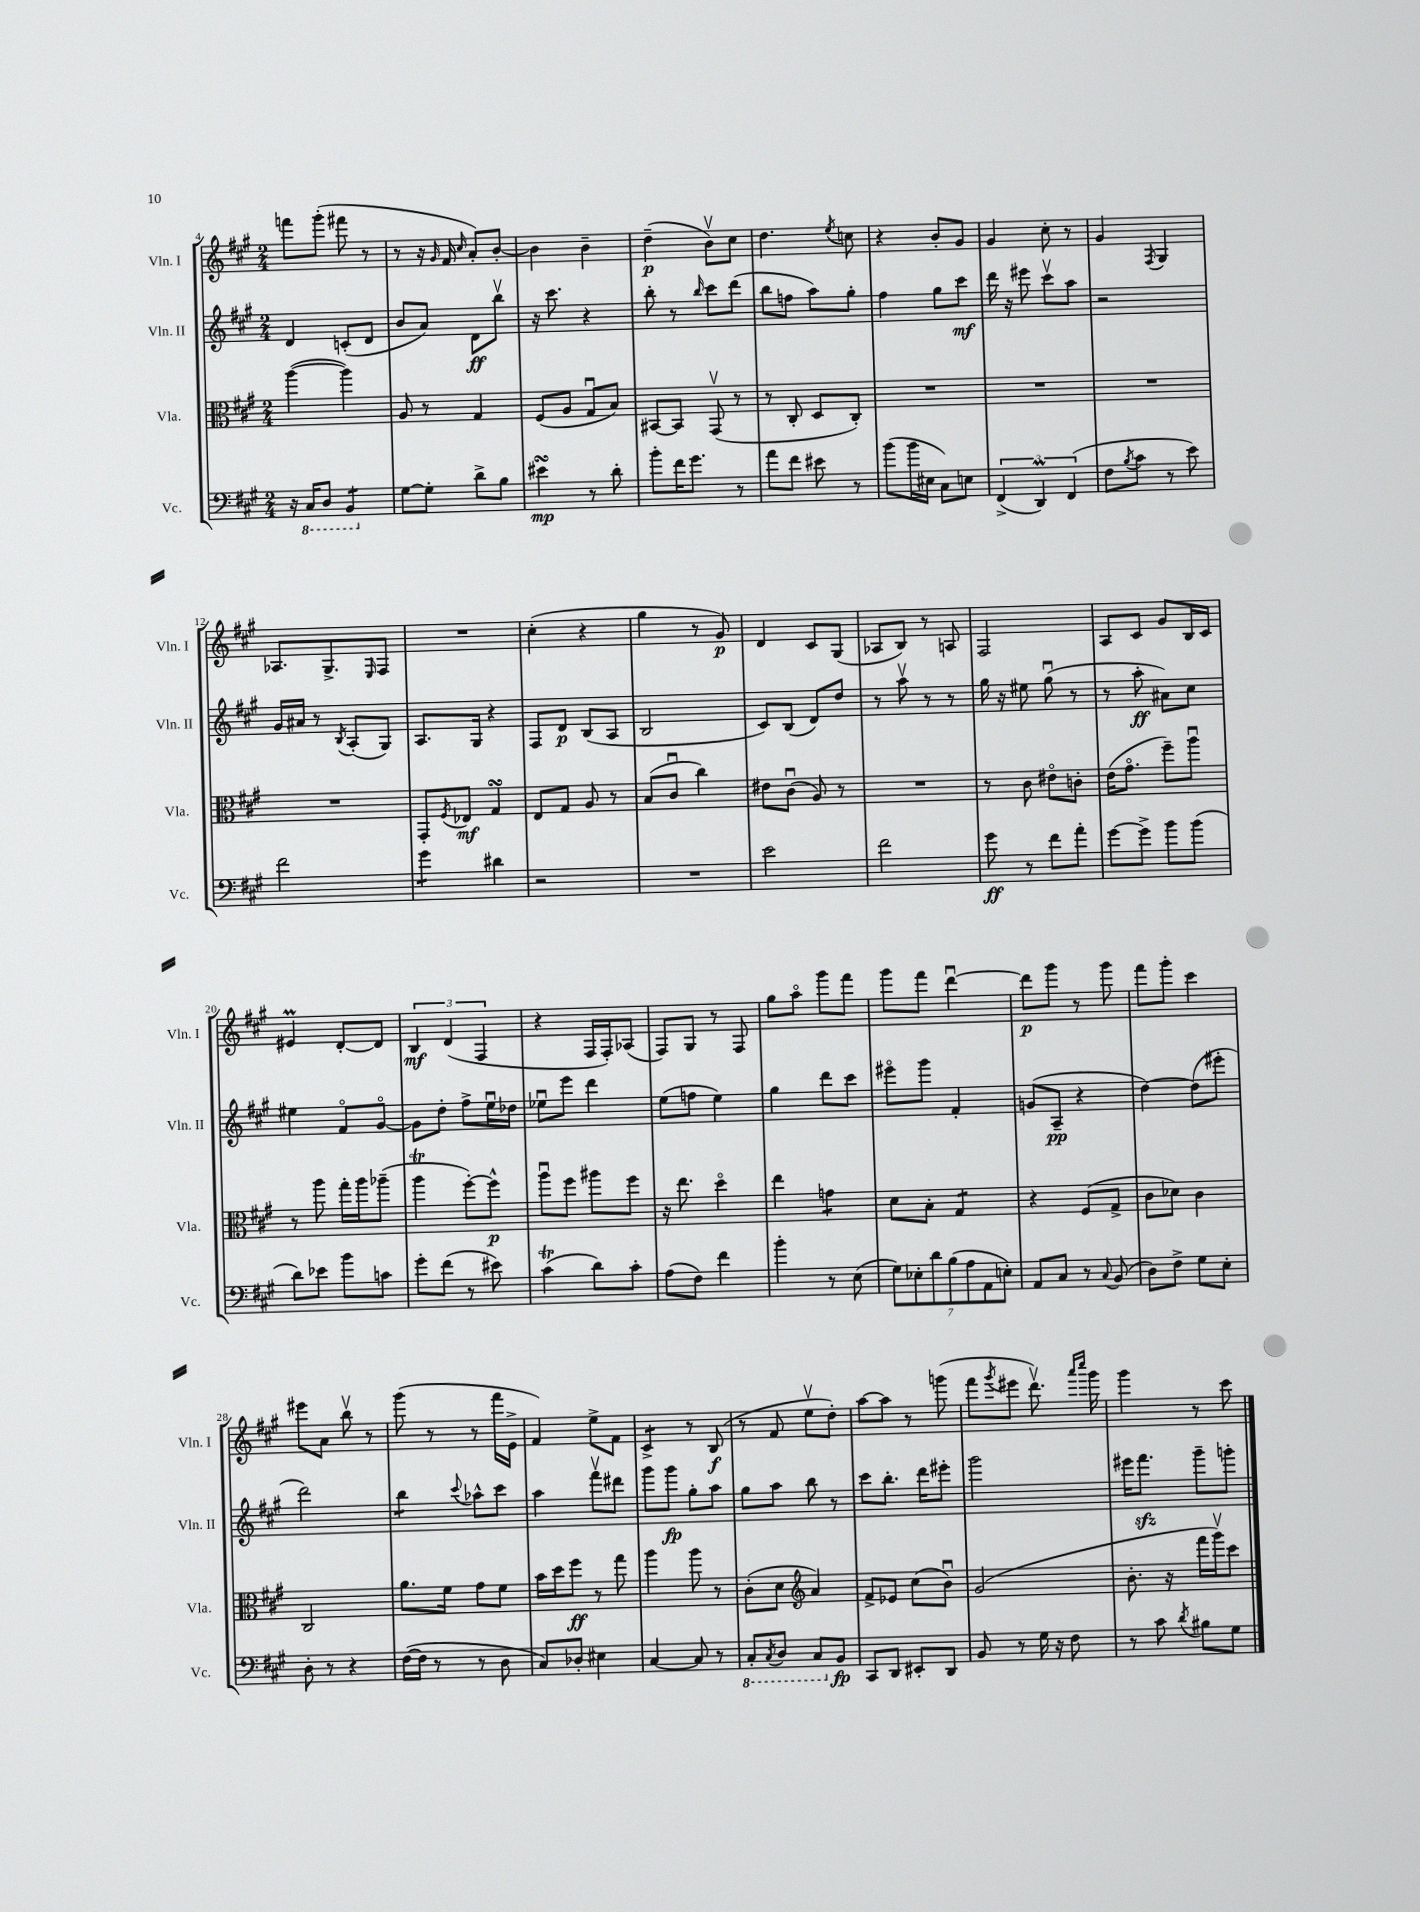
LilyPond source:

<<
\new StaffGroup <<
\new Staff = "s0" \with { instrumentName = "Vln. I" shortInstrumentName = "Vln. I" } {
    \clef treble \key a \major \numericTimeSignature \time 2/4
    f'''8 gis'''8-.( fis'''8 r8 |
    r8 r16 \grace { gis'16 } fis'16 \grace { cis''16 } a'8-.) b'8~-. |
    b'4 b'4-- |
    d''4--\p( b'8\upbow) cis''8 |
    d''4. \acciaccatura { e''8 } c''8 |
    r4 b'8-. gis'8 |
    gis'4 cis''8-. r8 |
    gis'4 \acciaccatura { fis8 } gis4 |
    aes8. gis8.-> \grace { e16 } fis8 |
    R2 |
    cis''4-.( r4 |
    gis''4 r8 gis'8\p) |
    d'4 cis'8 gis8( |
    aes8 b8) r8 a8 |
    fis2 |
    a8 cis'8 gis'8 b16 cis'16 |
    eis'4\prall d'8~-. d'8 |
    \tuplet 3/2 { b4\mf d'4( fis4 } |
    r4 fis16 fis16-.) aes8( |
    fis8) gis8 r8 fis8 |
    gis''8 a''8\flageolet gis'''8 fis'''8 |
    gis'''8 fis'''8 d'''4~\downbow |
    d'''8\p gis'''8 r8 gis'''8 |
    fis'''8 gis'''8-. cis'''4 |
    eis'''8 a'8 b''8\upbow r8 |
    gis'''8( r8 r8 fis'''16 e'16-> |
    fis'4) e''8-> fis'8 |
    cis'4:8-> r8 b8\f( |
    r8 fis'8 e''8\upbow d''8-.) |
    a''8~ a''8 r8 g'''8( |
    fis'''8 \acciaccatura { gis'''8 } eis'''8 d'''8.\upbow) \grace { a'''16 cis''''16 } gis'''16 |
    gis'''4 r8 cis'''8 \bar "|." |
}
\new Staff = "s1" \with { instrumentName = "Vln. II" shortInstrumentName = "Vln. II" } {
    \clef treble \key a \major \numericTimeSignature \time 2/4
    d'4 c'8-.( d'8 |
    b'8 a'8) d'8\ff b''8\upbow |
    r16 cis'''8. r4 |
    b''8-. r8 \grace { b''16 } cis'''8 d'''8( |
    b''8 f''8 a''8) gis''8-. |
    fis''4 gis''8 cis'''8\mf |
    d'''16 r16 eis'''8 cis'''8\upbow a''8 |
    r2 |
    gis'16 ais'16 r8 \acciaccatura { b8 } a8-.( gis8) |
    a8. gis16 r4 |
    fis8 d'8\p b8( a8 |
    b2 |
    cis'8) b8( d'8) d''8 |
    r8 a''8\upbow r8 r8 |
    gis''16 r16 eis''8 gis''8\downbow( r8 |
    r8 a''8-.\ff ais'8) cis''8 |
    eis''4 fis'8\flageolet gis'8~\flageolet |
    gis'8 d''8-. fis''8-> e''16\downbow des''16 |
    ees''8\downbow e'''8 d'''4 |
    e''8( f''8 e''4) |
    gis''4 d'''8 cis'''8 |
    eis'''8\flageolet gis'''8 fis'4-. |
    g'8( a8--\pp r4 |
    d''4~) d''8( eis'''8-. |
    d'''2) |
    b''4:8 \appoggiatura { cis'''8 } aes''8-^ cis'''8 |
    a''4 fis'''8\upbow dis'''8 |
    gis'''8 gis'''8\fp gis''8-. a''8 |
    gis''8 a''8 b''8 r8 |
    cis'''8 b''8.-. d'''16 eis'''8-. |
    gis'''2 |
    eis'''16 fis'''8.\sfz gis'''8-- g'''8-. \bar "|." |
}
\new Staff = "s2" \with { instrumentName = "Vla." shortInstrumentName = "Vla." } {
    \clef alto \key a \major \numericTimeSignature \time 2/4
    a''4~( a''4) |
    a8 r8 gis4 |
    fis8( a8 gis8\downbow b8) |
    bis,8~ bis,8 gis,8\upbow( r8 |
    r8 cis8-. d8 cis8-.) |
    R2 |
    R2 |
    R2 |
    R2 |
    gis,8-. \acciaccatura { fis8 } ees8\mf gis4\turn |
    e8 gis8 a8 r8 |
    b8( cis'8\downbow cis''4) |
    eis'8 cis'8\downbow( a8) r8 |
    R2 |
    r8 cis'8 eis'8\flageolet c'8-. |
    e'16( gis'8.\flageolet fis''8--) a''8\downbow |
    r8 a''8 gis''16-. a''16 aes''8--( |
    a''4\trill fis''8~-.) fis''8-^\p |
    a''8\downbow fis''8 ais''8 fis''8 |
    r16 e''8. d''4\flageolet |
    e''4 g'4:8 |
    d'8 b8-. gis4:8 |
    r4 fis8( gis8-> |
    cis'8 des'8) cis'4 |
    cis2 |
    a'8. fis'16 gis'8 fis'8 |
    b'16 d''16 fis''8\ff r8 gis''8 |
    a''4 a''8 r8 |
    cis'8-.( d'8 \clef treble a'4) |
    fis'8-> ees'8 cis''8( b'8\downbow) |
    gis'2( |
    b'8.-. r16 fis'''16 gis'''16\upbow) cis'''8 \bar "|." |
}
\new Staff = "s3" \with { instrumentName = "Vc." shortInstrumentName = "Vc." } {
    \clef bass \key a \major \numericTimeSignature \time 2/4
    r16 \ottava #-1 cis,16 d,8 b,,4:8 \ottava #0 |
    gis8~ gis8-. d'8-> b8 |
    eis'4\turn\mp r8 d'8-. |
    b'8-. fis'16 gis'8. r8 |
    a'8 fis'8 eis'8 r8 |
    b'8( b'16 eis16 cis8) e8 |
    \tuplet 3/2 { fis,4->( d,4\prall) fis,4( } |
    fis8 \acciaccatura { b8 } cis'8 r8 e'8) |
    fis'2 |
    gis'4:8 dis'4 |
    r2 |
    R2 |
    e'2 |
    fis'2 |
    gis'8\ff r8 fis'8 a'8-. |
    gis'8~ gis'8-> b'8 b'8( |
    d'8) ees'8 b'8 c'8 |
    gis'8-. fis'8( r8 eis'8) |
    cis'4\trill( d'8) cis'8-. |
    a8( fis8) fis'4 |
    b'4-. r8 e8( |
    \tuplet 7/4 { gis8) ees8-. d'8 b8( a8 a,8 e8-.) } |
    a,8 cis8 r8 \appoggiatura { cis8 } b,8( |
    d8) fis8-> gis8 e8-. |
    d8-. r8 r4 |
    fis16~( fis16 r8 r8 d8 |
    cis8) des8-. eis4 |
    cis4~ cis8 r8 |
    \ottava #-1 cis,8-. \acciaccatura { cis,8 } d,8 cis,8 \ottava #0 b,8\fp |
    cis,8 d,8 eis,8-. d,8 |
    b,8 r8 gis16 r16 fis8 |
    r8 cis'8 \acciaccatura { d'8 } bis8 gis8 \bar "|." |
}
>>
>>
\layout { \context { \Score currentBarNumber = #4 } }
